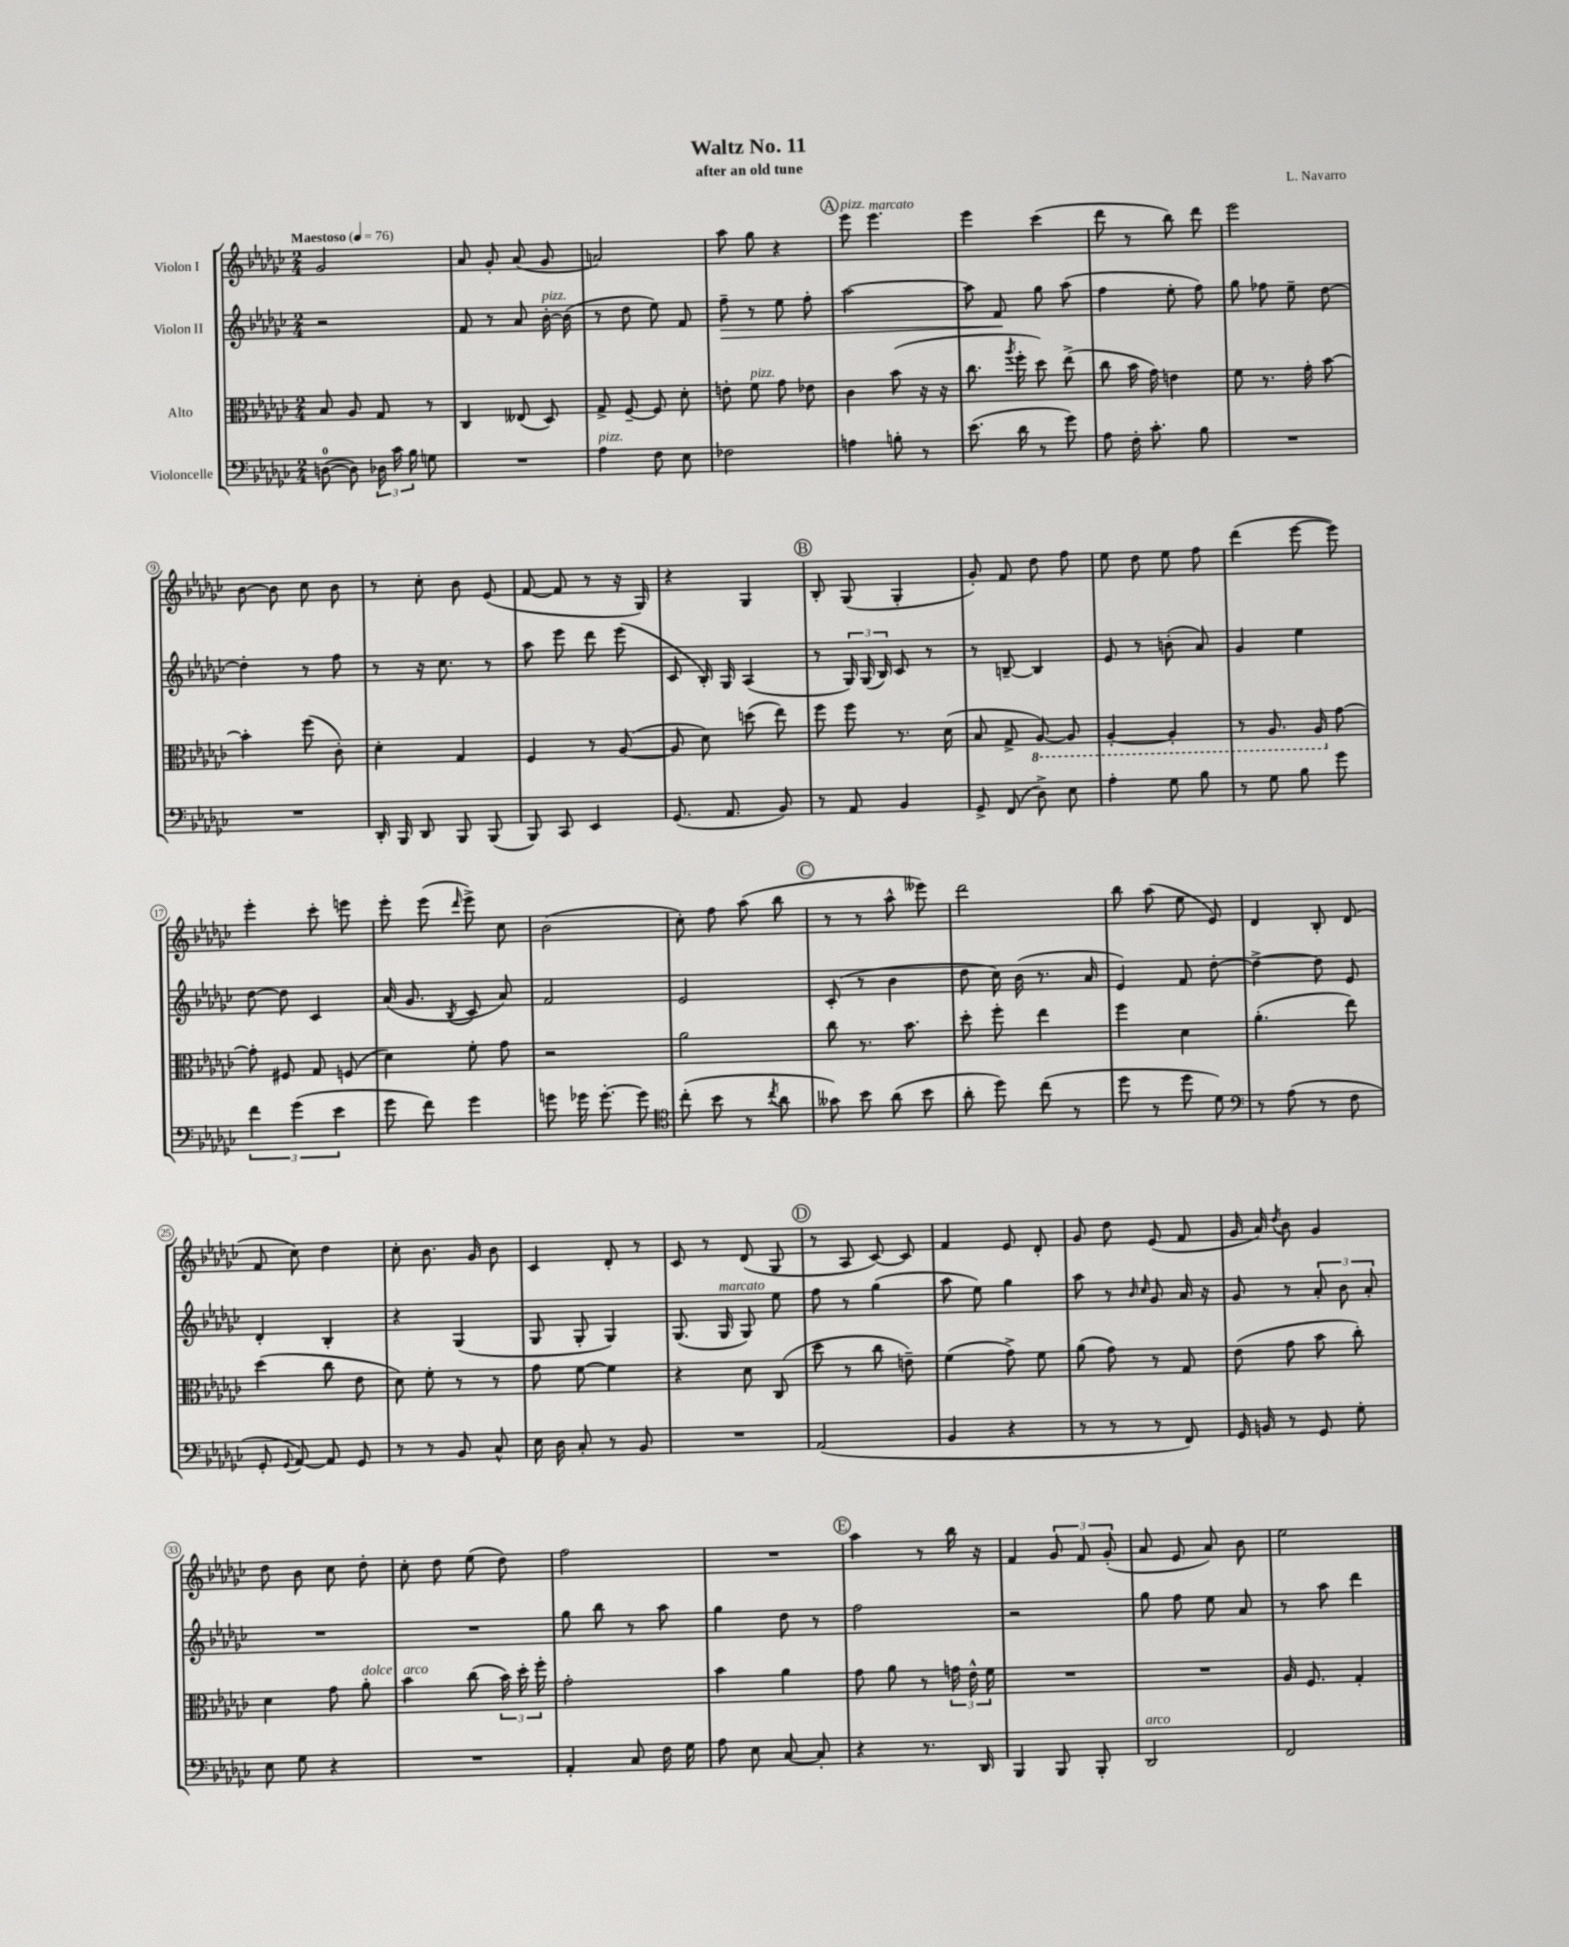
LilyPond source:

\header { title = "Waltz No. 11" composer = "L. Navarro" subtitle = "after an old tune" }
<<
\new StaffGroup <<
\new Staff = "s0" \with { instrumentName = "Violon I" } {
    \clef treble \key ges \major \numericTimeSignature \time 2/4 \tempo "Maestoso" 4 = 76
    \autoBeamOff ges'2 |
    aes'8 ges'8-. aes'8( ges'8 |
    a'2) |
    aes''8 ges''8 r4 |
    \mark \markup { \circle "A" } ees'''8^\markup { \italic "pizz." } ees'''4.^\markup { \italic "marcato" } |
    ees'''4 ces'''4( |
    des'''8 r8 bes''8) des'''8 |
    ees'''2 |
    bes'8~ bes'8 ces''8 bes'8 |
    r8 ces''8-. bes'8 ees'8( |
    f'8~ f'8 r8 r16 ges16) |
    r4 ges4 |
    \mark \markup { \circle "B" } bes8-. ges8( ges4-. |
    ges'8-.) f'8 des''8 f''8 |
    ees''8 des''8 ees''8 f''8 |
    des'''4( ees'''8~ ees'''8) |
    ees'''4-. ces'''8-. e'''8 |
    ees'''8-. ees'''8( \grace { des'''16 } ees'''8->) ces''8 |
    bes'2( |
    ces''8-.) f''8 aes''8( bes''8 |
    \mark \markup { \circle "C" } r8 r8 aes''8-^ eeses'''8) |
    des'''2 |
    bes''8 aes''8( ees''8 ees'8) |
    des'4 bes8-. des'8( |
    f'8 ces''8) des''4 |
    ces''8-. bes'8. ges'16 bes'8 |
    ces'4 des'8-. r8 |
    ces'8 r8 des'8( ges8 |
    \mark \markup { \circle "D" } r8 aes8 ces'8~) ces'8 |
    f'4 ees'8 des'8-. |
    ges'8 des''8 ees'8( f'8 |
    ges'16 aes'16) \acciaccatura { des''8 } bes'8 ges'4 |
    des''8 bes'8 ces''8 des''8-. |
    ces''8-. des''8 ees''8( des''8) |
    f''2 |
    R2 |
    \mark \markup { \circle "E" } aes''4 r8 bes''16 r16 |
    f'4 \tuplet 3/2 { ges'8 f'8 ges'8-.( } |
    aes'8 ees'8 aes'8) bes'8 |
    ees''2 \bar "|." |
}
\new Staff = "s1" \with { instrumentName = "Violon II" } {
    \clef treble \key ges \major \numericTimeSignature \time 2/4
    \autoBeamOff r2 |
    f'8 r8 aes'8 bes'16~-.^\markup { \italic "pizz." } bes'16( |
    r8 des''8 ees''8) f'8 |
    f''8--\> r8 ees''8 f''8-. |
    \mark \markup { \circle "A" } aes''2~ |
    aes''8 f'8\! ges''8 aes''8( |
    f''4 ees''8-. f''8) |
    ges''8 fes''8 ees''8-- des''8~ |
    des''4-. r8 f''8 |
    r8 r16 ces''8. r8 |
    aes''8 ees'''8 des'''8 ees'''8( |
    ces'8 bes16-.) ges16 aes4( |
    \mark \markup { \circle "B" } r8 \tuplet 3/2 { ges16) ges16( bes16) } ces'8 r8 |
    r8 b8~-- b4 |
    ees'8 r8 b'8-.( aes'8) |
    ges'4 ees''4 |
    des''8~ des''8 ces'4 |
    aes'16( ges'8. \acciaccatura { bes8 } ces'8 aes'8) |
    f'2 |
    ees'2 |
    \mark \markup { \circle "C" } ces'8-.( r8 bes'4 |
    des''8 ces''16) bes'16( r8. aes'16 |
    ees'4) f'8 des''8~-. |
    des''4~-> des''8 ees'8 |
    des'4-. bes4-. |
    r4 ges4( |
    ges8 ges8-. ges4) |
    ges8.( ges16^\markup { \italic "marcato" } ges8) ees''8 |
    \mark \markup { \circle "D" } f''8 r8 ges''4( |
    aes''8 ees''8) ges''4 |
    aes''8 r8 \grace { bes'16 ces''16 } ges'8 aes'16 r16 |
    ges'8 r8 \tuplet 3/2 { aes'8-. bes'8 aes'8-. } |
    R2 |
    R2 |
    ges''8 bes''8 r8 aes''8 |
    ges''4 des''8 r8 |
    \mark \markup { \circle "E" } f''2 |
    r2 |
    ges''8 f''8 ees''8 aes'8 |
    r8 aes''8 des'''4 \bar "|." |
}
\new Staff = "s2" \with { instrumentName = "Alto" } {
    \clef alto \key ges \major \numericTimeSignature \time 2/4
    \autoBeamOff bes8 aes8 ges8 r8 |
    ces4 eeses8( des8) |
    ges8-> f8~-- f8 des'8-. |
    e'8-. f'8^\markup { \italic "pizz." } ges'8 ees'8 |
    \mark \markup { \circle "A" } ces'4 bes'8( r16 r16 |
    ces''8. \acciaccatura { aes''8 } f''16-. des''8) ees''8->( |
    ces''8 bes'16 ges'16) e'4 |
    f'8 r8. ges'16-. bes'8~ |
    bes'4-. f''8( ces'8-.) |
    des'4-. ges4 |
    f4 r8 aes8~( |
    aes8 des'8) d''8( ees''8) |
    \mark \markup { \circle "B" } f''8 f''8 r8. des'16( |
    bes8 ges8-> \ottava #-1 aes,8~) aes,8 |
    aes,4~-. aes,4-. |
    r8 aes,8. aes,16 \ottava #0 ges'8~ |
    ges'8-. fis8 ges8 f8( |
    des'4) f'8-. ges'8 |
    r2 |
    aes'2 |
    \mark \markup { \circle "C" } ces''8 r8. bes'8. |
    des''8-. f''8-. ees''4 |
    f''4 des'4 |
    aes'4.-.( ees''8) |
    des''4( ces''8 ees'8 |
    des'8) f'8-. r8 r8 |
    ges'8 f'8~ f'4 |
    r4 des'8 ces8( |
    \mark \markup { \circle "D" } des''8 r8 ces''8 e'8--) |
    f'4( ges'8->) f'8 |
    aes'8( ges'8) r8 ges8 |
    ees'8( ges'8 bes'8 ces''8-.) |
    des'4 ges'8 aes'8-.^\markup { \italic "dolce" } |
    bes'4^\markup { \italic "arco" } ces''8( \tuplet 3/2 { bes'16) des''16-. f''16-. } |
    ges'2-. |
    bes'4 aes'4 |
    \mark \markup { \circle "E" } ges'8 aes'8 r8 \tuplet 3/2 { g'16 ees'16-^ f'16 } |
    R2 |
    R2 |
    aes16 f8. ges4-. \bar "|." |
}
\new Staff = "s3" \with { instrumentName = "Violoncelle" } {
    \clef bass \key ges \major \numericTimeSignature \time 2/4
    \autoBeamOff d8-0~( d8) \tuplet 3/2 { des16 ces'16 bes16 } g8 |
    R2 |
    aes4^\markup { \italic "pizz." } f8 ees8 |
    fes2 |
    \mark \markup { \circle "A" } a4 b8-. r8 |
    ees'8.( des'16 r8 ges'8) |
    aes8 f16-. ces'8.-. bes8 |
    R2 |
    R2 |
    des,16-. bes,,16 des,8 bes,,8 bes,,8( |
    bes,,8) ces,8 ees,4 |
    ges,8.( aes,8. bes,8) |
    \mark \markup { \circle "B" } r8 aes,8 bes,4 |
    ges,8-> f,8( des8->) ees8 |
    aes4-. ges8 bes8 |
    r8 ges8 bes8 ges'8 |
    \tuplet 3/2 { f'4 ges'4( ees'4 } |
    ges'8 f'8) ges'4 |
    g'8 ges'16 ges'8.~-. ges'8 |
    \clef tenor ces''8-.( bes'8 r8 \acciaccatura { ces''8 } aes'8 |
    \mark \markup { \circle "C" } geses'8) bes'8 aes'8( bes'8 |
    aes'8-. des''8) ces''8( r8 |
    des''8 r8 des''8 des'8) |
    \clef bass r8 aes8( r8 f8 |
    ges,8-. \appoggiatura { ges,8 } aes,8~) aes,8 ges,8 |
    r8 r8 bes,8 ces8-^ |
    ees16 des16 ces8-. r8 bes,8 |
    R2 |
    \mark \markup { \circle "D" } aes,2( |
    bes,4 r4 |
    r8 r8 r8 f,8) |
    ges,16 b,16 r8 ges,8 ges8-. |
    ees8 ges8 r4 |
    R2 |
    aes,4-. ces8 f16 ges16 |
    aes8 ees8 ces8~ ces8-. |
    \mark \markup { \circle "E" } r4 r8. des,16 |
    bes,,4 bes,,8 bes,,8-. |
    des,2^\markup { \italic "arco" } |
    f,2 \bar "|." |
}
>>
>>
\layout { \context { \Score \override BarNumber.stencil = #(make-stencil-circler 0.1 0.3 ly:text-interface::print) } }
